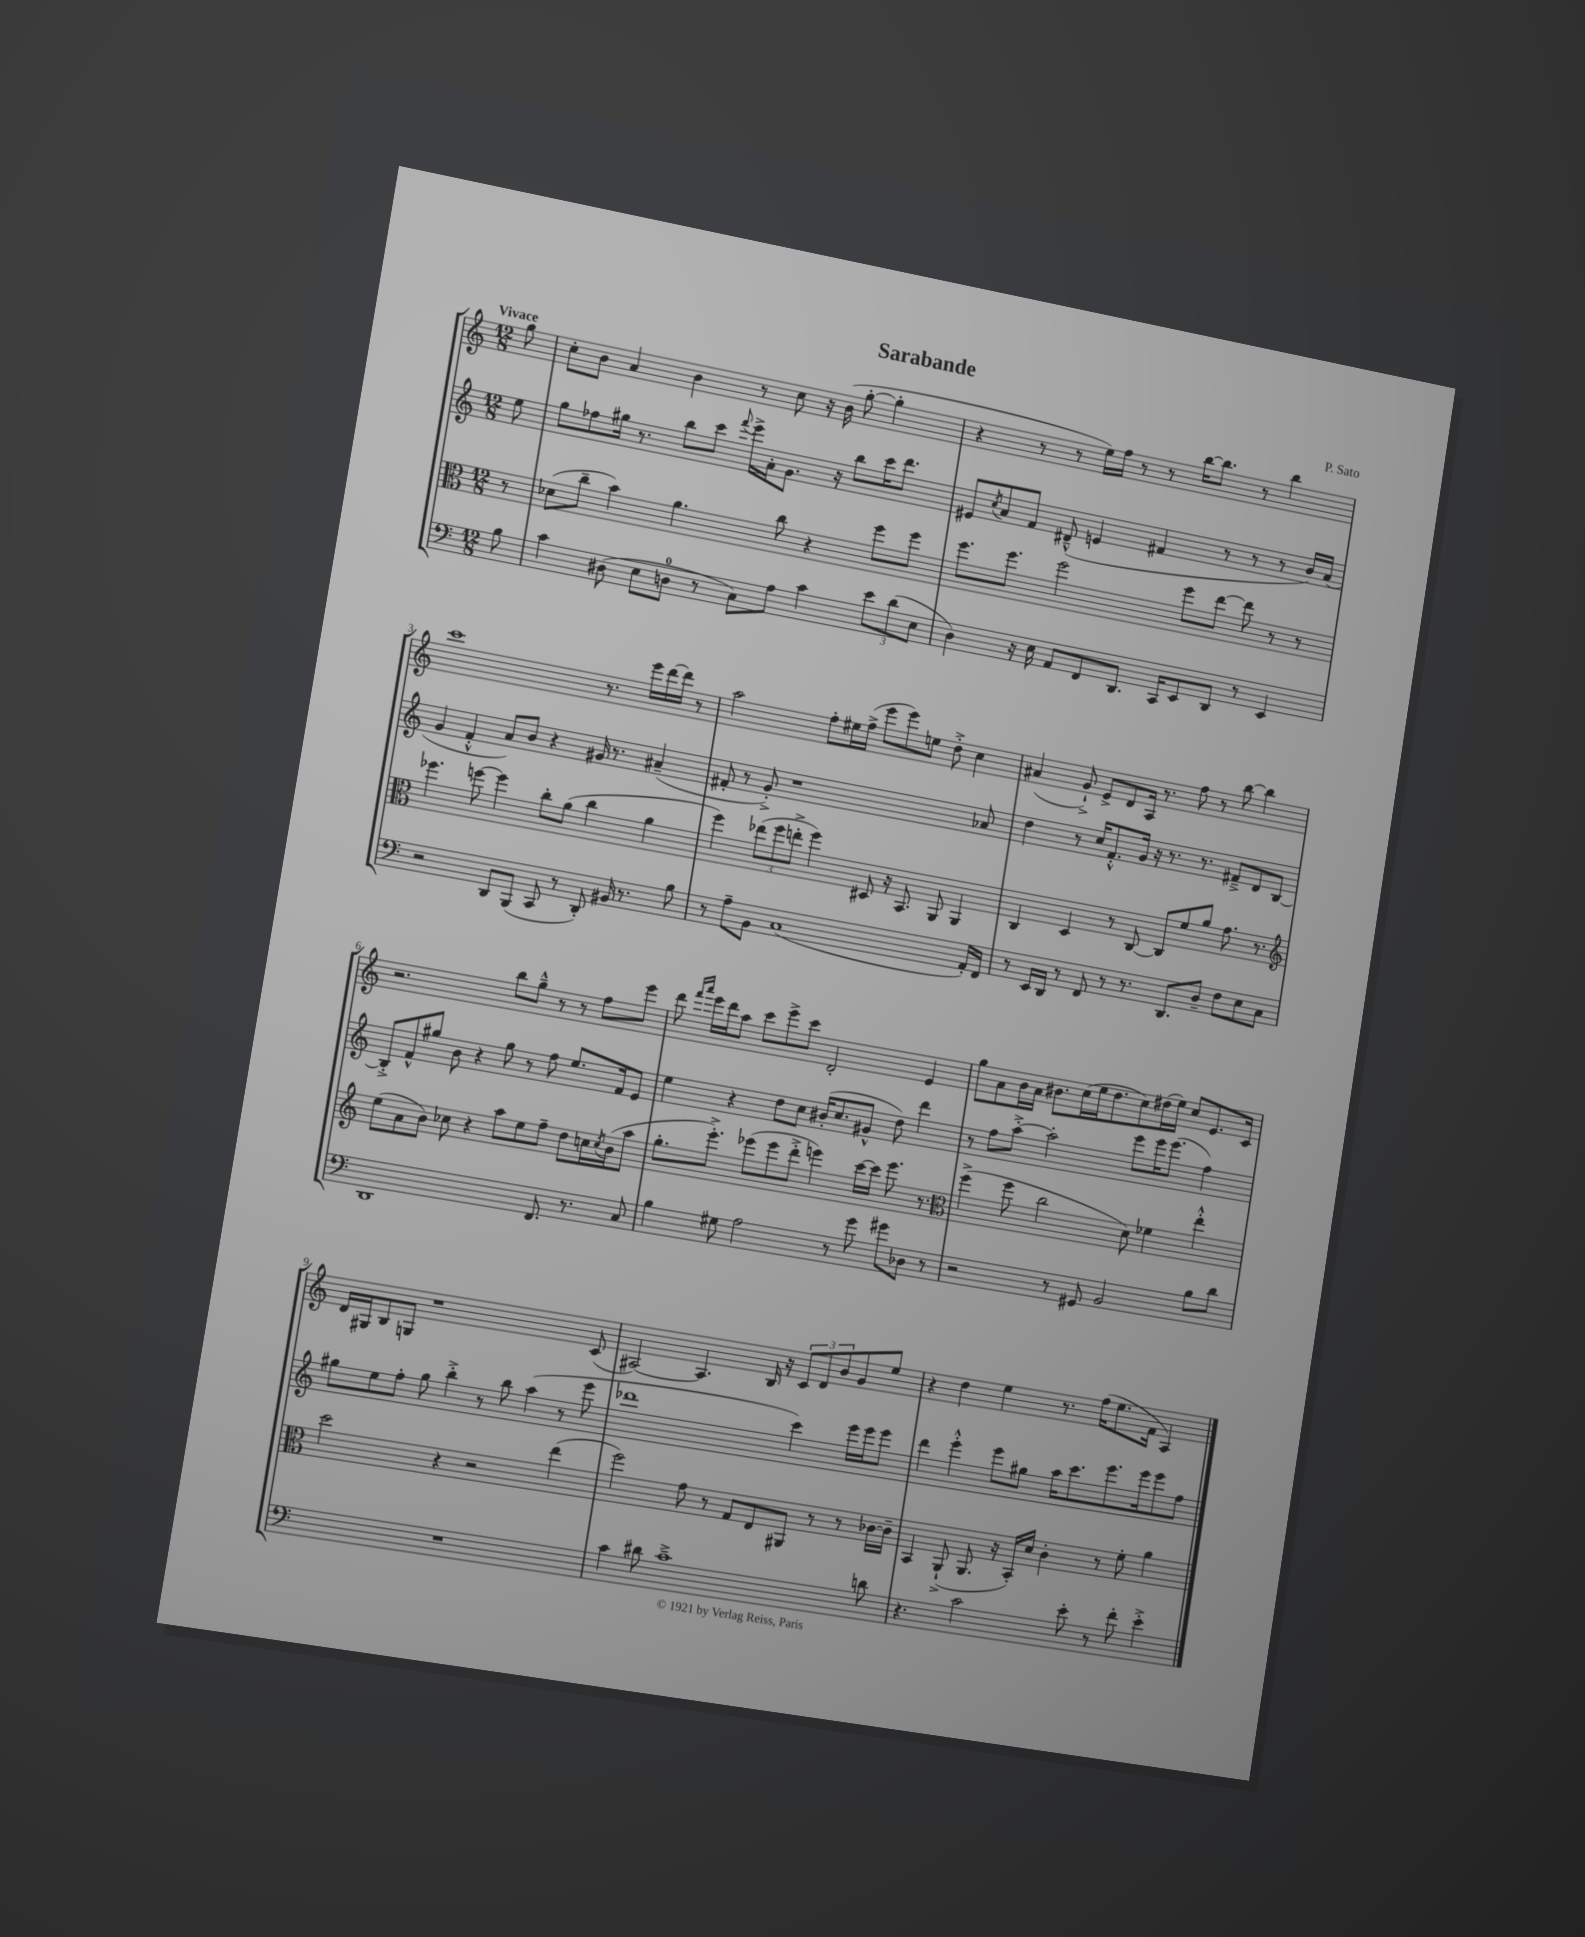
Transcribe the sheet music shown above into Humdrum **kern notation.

**kern	**kern	**kern	**kern
*staff4	*staff3	*staff2	*staff1
*clefF4	*clefC3	*clefG2	*clefG2
*k[]	*k[]	*k[]	*k[]
*M12/8	*M12/8	*M12/8	*M12/8
8B	8r	8ee	8gg
=	=	=	=
4c	(8d-	8gg	8cc'
.	8cc~	8ff-	8b
(8D#	4b)	16gg#	4a
.	.	8.r	.
8E	.	.	.
8D	4.a	8bb	4b
8r	.	8ccc	.
.	.	8qqfff	.
8C)	.	16eee^	8r
.	.	16a'	.
8A	8cc	8.g	8cc
4c	4r	.	16r
.	.	16r	(16b
.	.	8bb	[8gg'
12e	8ff	16ccc	4gg']
.	.	8.ddd	.
(12d	.	.	.
.	8ff	.	.
12E	.	.	.
=	=	=	=
4D)	8.ff	8e#	4r
.	.	8qcc	.
.	.	8a	.
.	8.ff	.	.
16r	.	8f	8r
16E	.	.	.
8AA	2ff	(8d#~^^	8r
8FF	.	4e	16ee)
.	.	.	16ff
8.DD	.	.	8r
.	.	4f#	8r
16CC	.	.	.
8EE	8ff	.	[16bb
.	.	.	8.bb]
8DD	[8ee	8r	.
8r	8ee]	8r	8r
4EE	8r	8r	4bb
.	8r	16b)	.
.	.	(16a	.
=	=	=	=
2r	4.ff-	4g	1ccc
.	.	4f'^^	.
.	[8ff	.	.
8DD	4ff]	8a)	.
(8BBB	.	8b	.
8CC	8cc'	4r	.
8r	(8a	.	.
8DD')	4cc	16g#	8.r
.	.	8.r	.
16BB#	.	.	.
8.r	.	.	16eee
.	4a	(4a#~	[16ddd
.	.	.	16ddd]
8B	.	.	8r
=	=	=	=
8r	4ff)	8f#'	2aa
8A~	.	8r	.
8BB	(12ee-	8g'^)	.
.	12ff	.	.
(1C	.	1r	.
.	12ee'^	.	.
.	4ff)	.	8ff'
.	.	.	16ee#
.	.	.	(16ff^
.	8D#	.	8eee
.	16r	.	8eee)
.	8.BB	.	.
.	.	.	8ee
.	8AA	.	8dd'^
.	4AA	.	4cc
16AA')	.	8a-	.
16FF	.	.	.
=	=	=	=
8r	4C	4dd	(4a#
16EE	.	.	.
16DD	.	.	.
8r	4D	8r	8g`^)
8FF	.	16cc	8e^
.	.	8.f'^^	.
8r	8r	.	8d
8.r	[8C	16g	16A
.	.	16r	8.r
.	8C]	8.r	.
8.DD	.	.	.
.	8f	.	8ff
.	.	8.r	.
8D~	8a	.	8r
8F	8.g	8f#~^	[8bb
8E	.	8d	4bb]
.	8.r	.	.
8C	.	[8B	.
=	=	=	=
*	*clefG2	*	*
1DD	(8ee	8B'^]	2.r
.	8a	8f^^	.
.	8b)	8gg#	.
.	8cc-	8b	.
.	4r	4r	.
.	8aa	8gg#	8bb
.	8ee	8r	8gg~^^
8.FF	8ff~	8ff	8r
.	8dd	8.ee	8r
8.r	.	.	.
.	16cc	.	8ff
.	8qcc	.	.
.	(16b	16f	.
8C	8aa	8e	8eee
=	=	=	=
4B	8.gg'	4ee	8ddd
.	.	.	16qqfff
.	.	.	16qqaaa
.	.	.	16eee
.	8.eee'^)	.	16ddd
8G#	.	4r	8aa
2A	(8eee-	.	8ccc
.	8eee-	8dd	8eee^
.	8ddd'^	8cc	8ccc
.	4eee)	(16b#'	2d'
.	.	8.cc	.
8r	.	.	.
8g	[16ccc	8g#^^	.
.	16ccc]	.	.
8g#	8.eee	8dd)	.
8D-	.	4ddd	4e
.	8.r	.	.
8r	.	.	.
=	=	=	=
*	*clefC3	*	*
2r	(4ff^	8r	8gg
.	.	8ff	8a
.	8ff	[8aa'^	16b
.	.	.	16a
.	2cc	2aa']	8.b#
8r	.	.	.
.	.	.	(16cc
8GG#	.	.	16ee
.	.	.	8.dd
2BB	.	.	.
.	8d)	8eee	8cc)
.	4f-	16eee	(16dd#
.	.	(8.eee	16ee)
.	.	.	8cc
8B	4ee'^^	4ff)	8.e
8d	.	.	.
.	.	.	16c
=	=	=	=
1.r	2dd	8gg#	16d
.	.	.	16G#
.	.	8ee	8B
.	.	8ff'	8G
.	.	8gg#	1r
.	4r	4bb'^	.
.	2r	8r	.
.	.	8bb	.
.	.	(4aa	.
.	(4ee	8r	.
.	.	8eee	(8c
=	=	=	=
4c	2ff)	1ddd-	[2A#)
8d#	.	.	.
1c~^	.	.	.
.	8g	.	4.A#]
.	8r	.	.
.	8G	.	.
.	8E	.	16B
.	.	.	16r
.	8AA#	4ccc)	12c
.	.	.	12d
.	8r	.	.
.	.	.	12b
.	8r	16eee	8g
.	.	16eee	.
8d	[16c-	8eee	8ee
.	16c-~]	.	.
=	=	=	=
4.r	4BB	4ddd	4r
.	(8AA`^	4eee'^^	4dd
2c	8.AA	.	.
.	.	8eee	4ee
.	16r	.	.
.	16BB')	8gg#	.
.	16d	.	.
.	4c'	16aa	8.r
.	.	8.ccc	.
8e'	.	.	.
.	.	.	(16ff
8r	8r	8.eee	8.ee
8f'	8f'	.	.
.	.	16eee	16f
4e'^	4a	8eee	4A)
.	.	8ff	.
==	==	==	==
*-	*-	*-	*-
